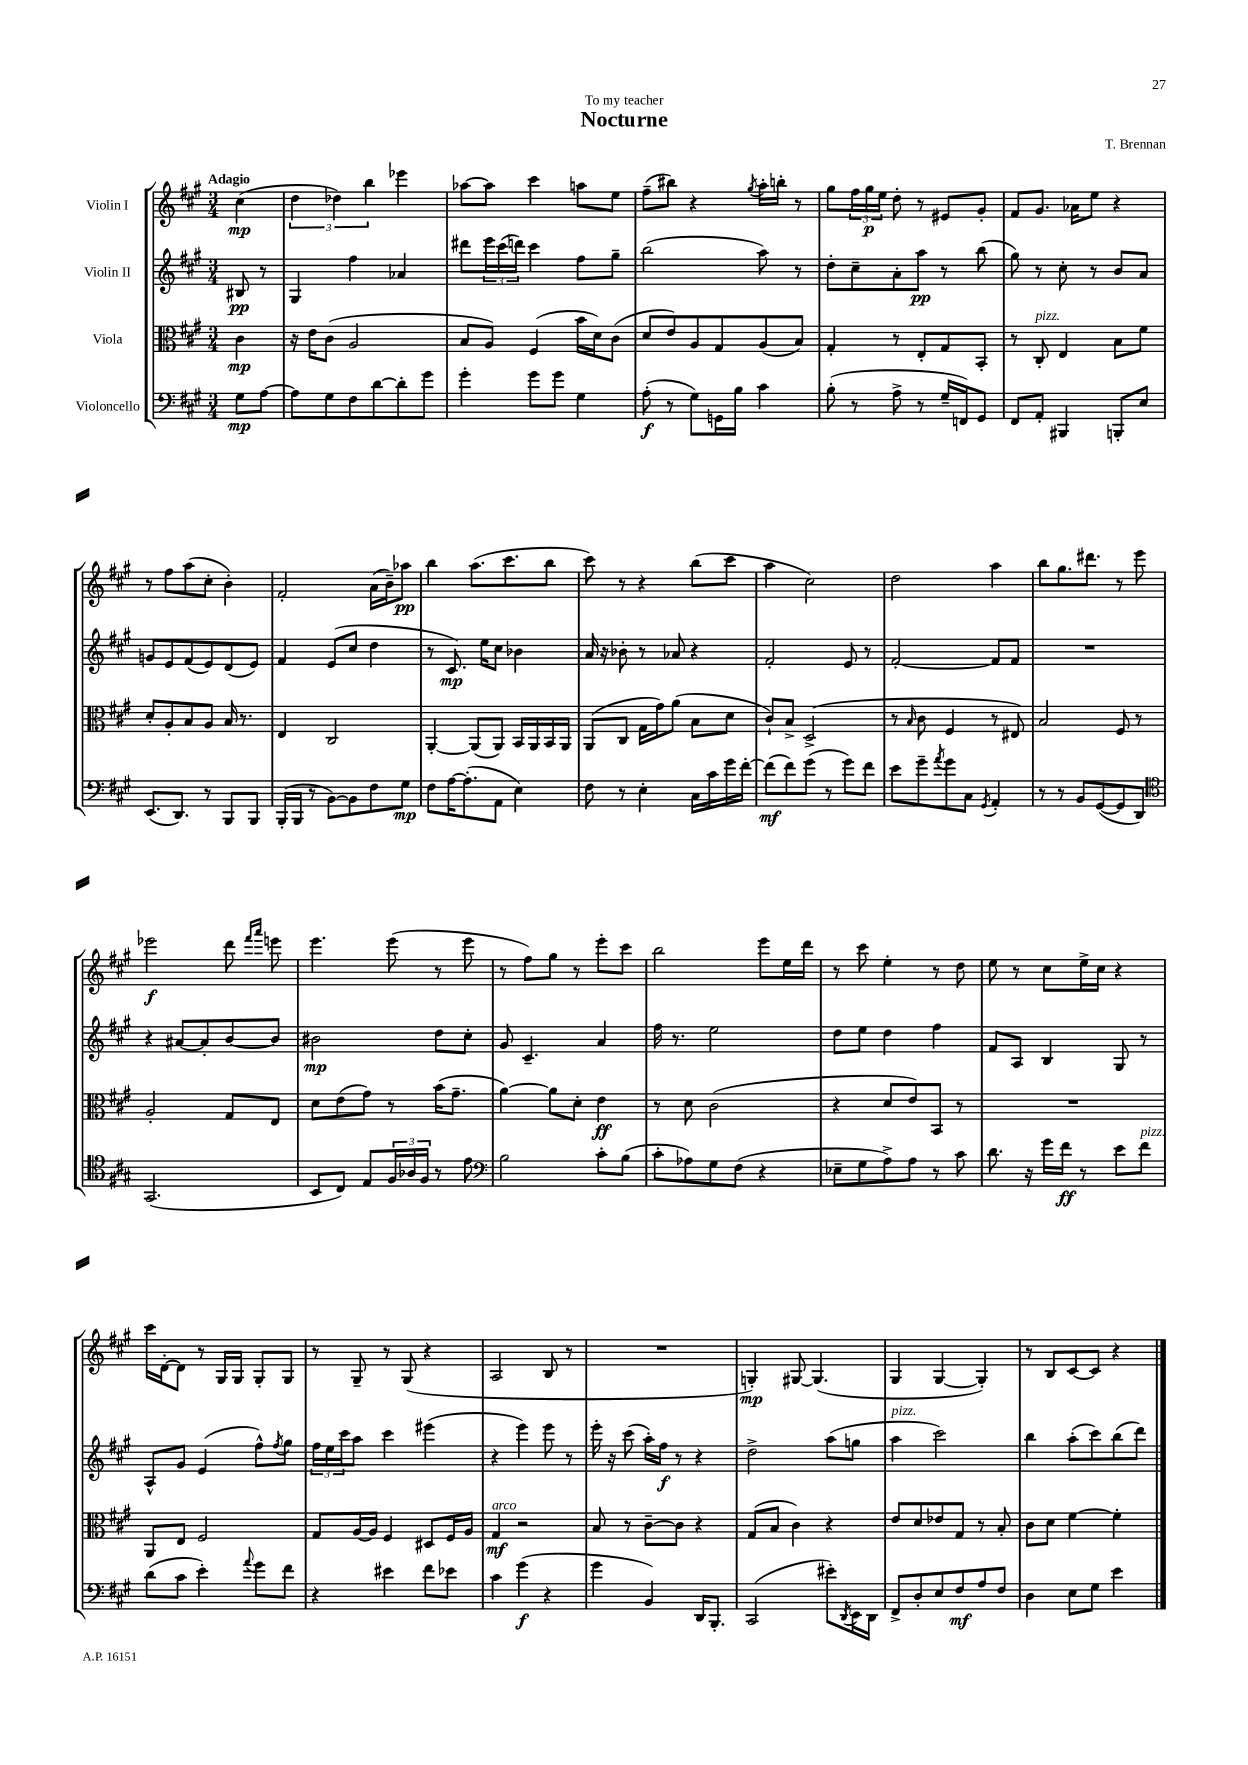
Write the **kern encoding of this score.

**kern	**kern	**kern	**kern
*staff4	*staff3	*staff2	*staff1
*clefF4	*clefC3	*clefG2	*clefG2
*k[f#c#g#]	*k[f#c#g#]	*k[f#c#g#]	*k[f#c#g#]
*M3/4	*M3/4	*M3/4	*M3/4
8G#	4c#	8B#	(4cc#
[8A	.	8r	.
=	=	=	=
8A]	16r	4G#	6dd
.	16e	.	.
8G#	(8c#	.	.
.	.	.	6dd-)
8F#	2A	4ff#	.
.	.	.	6bb
[8d	.	.	.
8d']	.	4a-	4eee-
8g#	.	.	.
=	=	=	=
4g#'	8B	8ddd#	[8aa-
.	8A)	24eee	8aa-]
.	.	(24ccc#	.
.	.	24ddd)	.
8g#	(4F#	4ccc#	4ccc#
8g#	.	.	.
4G#	16b	8ff#	8aa
.	16d)	.	.
.	(8c#	8gg#~	8ee
=	=	=	=
(8A'	8d	(2bb	(8ff#~
8r	8e)	.	8bb#)
8G#)	8A	.	4r
16GG	8G#	.	.
16B	.	.	.
.	.	.	8qgg#
4c#	(8A	8aa)	16aa'
.	.	.	16bb'
.	8B)	8r	8r
=	=	=	=
(8B'	4G#'	8dd'	8gg#
8r	.	8cc#~	24ff#
.	.	.	24gg#
.	.	.	24ee
8A^	8r	8a'	8dd'
8r	8E'	8aa	8r
16G#~	8G#	8r	8e#
16FF)	.	.	.
8GG#	8BB'	(8bb	8g#'
=	=	=	=
8FF#	8r	8gg#)	8f#
8AA'	8C#'	8r	8.g#
4BBB#	4E	8cc#'	.
.	.	.	16a-
.	.	8r	8ee
8BBB'	8B	8b	4r
8E	8f#	8a	.
=	=	=	=
(8.EE	8d'	8g	8r
.	8A'	8e	8ff#
8.DD)	.	.	.
.	8B	(8f#	(8aa
8r	8A	8e)	8cc#'
8BBB	16B	(8d	4b')
.	8.r	.	.
8BBB	.	8e)	.
=	=	=	=
(16BBB'	4E	4f#	2f#'
16BBB	.	.	.
8r	.	.	.
[8BB)	2C#	(8e	.
8BB]	.	8cc#	.
8F#	.	4dd	(16a
.	.	.	16b~)
8G#	.	.	8aa-
=	=	=	=
8F#	[4AA'	8r	4bb
[16A	.	8.c#)	.
(8.A']	.	.	.
.	(8AA]	.	(8.aa
.	.	16ee	.
8AA	8AA)	8cc#	.
.	.	.	8.ccc#
4E)	16BB	4b-	.
.	16AA	.	.
.	16BB	.	8bb
.	16AA	.	.
=	=	=	=
8F#	(8AA	16a	8ccc#)
.	.	16r	.
8r	8C#	8b-'	8r
4E'	16G#	8r	4r
.	16g#)	.	.
.	(8a	8a-	.
16C#	8B	4r	(8bb
16c#	.	.	.
16g#	8d	.	8ccc#
[16f#'	.	.	.
=	=	=	=
(8f#]	8c#`)	2f#'	4aa
8f#)	8B^	.	.
(8g#	(2D^	.	2cc#)
8r	.	.	.
8g#)	.	8e	.
8f#	.	8r	.
=	=	=	=
8e	8r	[2f#'	2dd
.	16qqB	.	.
8g#~	8c#	.	.
8qa	.	.	.
8g#	4F#	.	.
8C#	.	.	.
8qGG#	.	.	.
4AA'	8r	8f#]	4aa
.	8E#)	8f#	.
=	=	=	=
8r	2B	2.r	8bb
8r	.	.	8.gg#
8BB	.	.	.
.	.	.	8.ddd#
([8GG#	.	.	.
8GG#]	8F#	.	8r
8DD)	8r	.	8eee
=	=	=	=
*clefC4	*	*	*
(2.GG#	2A'	4r	2eee-
.	.	[8a#	.
.	.	8a#']	.
.	8G#	[8b	8ddd
.	.	.	16qqfff#
.	.	.	16qqaaa
.	8E	8b]	8eee
=	=	=	=
8BB	8d	2b#	4.eee
8C#)	(8e	.	.
8E	8g#)	.	.
24F#	8r	.	(8eee
24A-	.	.	.
24F#	.	.	.
8r	(16b	8dd	8r
.	8.g#~	.	.
8e	.	8cc#'	8eee
=	=	=	=
*clefF4	*	*	*
2B	[4a)	8g#	8r
.	.	4.c#~	8ff#)
.	8a]	.	8gg#
.	8d'	.	8r
8c#'	4e	4a	8eee'
(8B	.	.	8ccc#
=	=	=	=
8c#'	8r	16ff#	2bb
.	.	8.r	.
8A-)	8d	.	.
8G#	(2c#	2ee	.
(8F#	.	.	.
4r	.	.	8eee
.	.	.	16ee
.	.	.	16ddd
=	=	=	=
8E-~	4r	8dd	8r
8G#	.	8ee	8ccc#
8A^)	8d	4dd	4ee'
8A	8e)	.	.
8r	8BB	4ff#	8r
8c#	8r	.	8dd
=	=	=	=
8.d	2.r	8f#	8ee
.	.	8A	8r
16r	.	.	.
16g#	.	4B	8cc#
16f#	.	.	.
8r	.	.	16ee^
.	.	.	16cc#
8e	.	8G#	4r
8f#	.	8r	.
=	=	=	=
(8d	8AA	8A^^	16ccc#
.	.	.	[16d'
8c#	8E	8g#	8d]
4e')	2F#	(4e	8r
.	.	.	16G#
.	.	.	16G#
8qqa	.	.	.
8g#	.	8ff#^^)	8G#'
.	.	8qff#	.
8f#	.	8gg#	8G#
=	=	=	=
4r	8G#	24ff#	8r
.	.	24ee	.
.	.	24ccc#	.
.	[16A	8aa	8G#~
.	16A]	.	.
4e#	4F#	4ccc#	8r
.	.	.	(8G#
8f#	8D#	(4eee#	4r
8e-	16F#	.	.
.	16A	.	.
=	=	=	=
4c#	4G#	4r	2A
(4g#	2r	4eee)	.
4r	.	8eee	8B
.	.	8r	8r
=	=	=	=
4g#	8B	16eee'	2.r
.	.	16r	.
.	8r	(8ccc#	.
4BB)	[8c#~	16aa')	.
.	.	16ff#	.
.	8c#]	8r	.
16DD	4r	4r	.
8.BBB'	.	.	.
=	=	=	=
(2CC#	(8G#	2dd^	4G')
.	8B	.	.
.	4c#)	.	[8G#
.	.	.	(4.G#]
8e#')	4r	(8aa	.
8qDD	.	.	.
16EE	.	8gg	.
16DD	.	.	.
=	=	=	=
8FF#^	8e	4aa	4G#
8D'	8d	.	.
8E	8e-	2ccc#)	[4G#
8F#	8G#	.	.
8A	8r	.	4G#'])
8F#	8B'	.	.
=	=	=	=
4D	8c#	4bb	8r
.	8d	.	8B
8E	[4f#	(8aa'	[8c#
8G#	.	8ccc#)	8c#]
4e	4f#']	(8bb	4r
.	.	8ddd)	.
==	==	==	==
*-	*-	*-	*-
